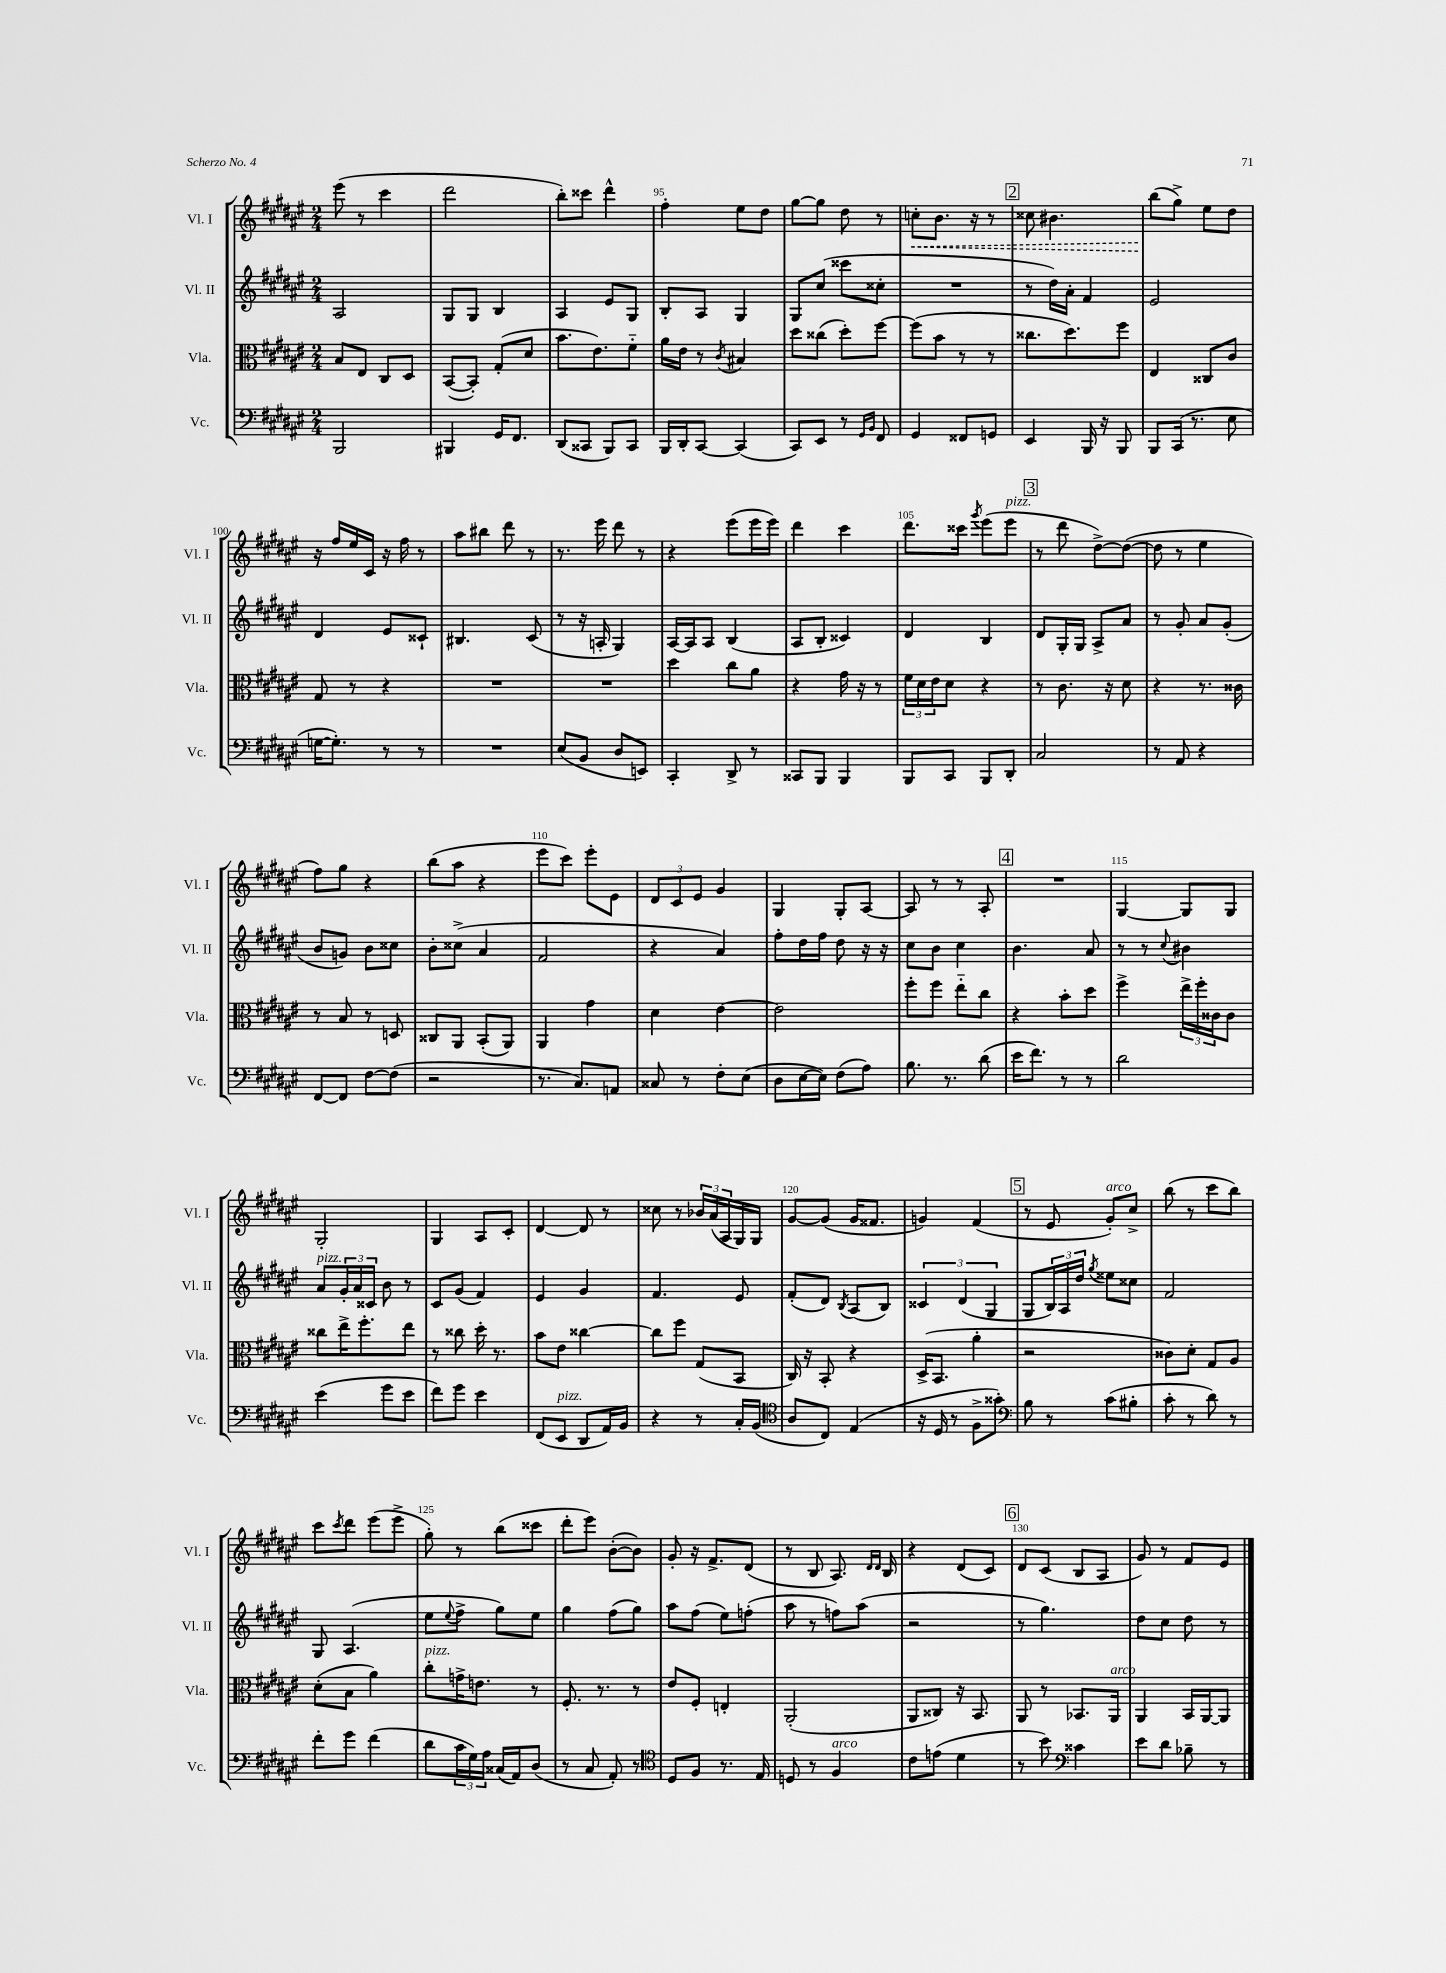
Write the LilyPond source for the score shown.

<<
\new StaffGroup <<
\new Staff = "s0" \with { instrumentName = "Vl. I" shortInstrumentName = "Vl. I" } {
    \clef treble \key fis \major \numericTimeSignature \time 2/4
    eis'''8( r8 cis'''4 |
    dis'''2 |
    b''8-.) cisis'''8 dis'''4-^ |
    fis''4-. eis''8 dis''8 |
    gis''8~ gis''8 dis''8 r8 |
    \once \override Hairpin.style = #'dashed-line c''8-.\< b'8. r16 r8 |
    \mark \markup { \box "2" } cisis''8 bis'4. |
    b''8\!( gis''8->) eis''8 dis''8 |
    r16 fis''16 eis''16 cis'16 r16 fis''16 r8 |
    ais''8 bis''8 dis'''8 r8 |
    r8. eis'''16 dis'''8 r8 |
    r4 eis'''8( eis'''16 eis'''16) |
    dis'''4 cis'''4 |
    dis'''8. cisis'''16 \acciaccatura { gis'''8 } eis'''8( eis'''8^\markup { \italic "pizz." } |
    \mark \markup { \box "3" } r8 dis'''8 dis''8~->) dis''8~( |
    dis''8 r8 eis''4 |
    fis''8) gis''8 r4 |
    b''8( ais''8 r4 |
    eis'''8 cis'''8) eis'''8-. eis'8 |
    \tuplet 3/2 { dis'8 cis'8 eis'8 } gis'4 |
    gis4 gis8-. ais8~ |
    ais8 r8 r8 ais8-. |
    \mark \markup { \box "4" } R2 |
    gis4~ gis8 gis8 |
    gis2-. |
    gis4 ais8 cis'8-. |
    dis'4~ dis'8 r8 |
    cisis''8 r8 \tuplet 3/2 { bes'16 ais'16( ais16 } gis16) gis16 |
    gis'8~ gis'8( gis'16 fisis'8. |
    g'4) fis'4( |
    \mark \markup { \box "5" } r8 eis'8 gis'8-.^\markup { \italic "arco" }) cis''8-> |
    b''8( r8 cis'''8 b''8) |
    cis'''8 \acciaccatura { cis'''8 } dis'''8 eis'''8( eis'''8-> |
    gis''8-.) r8 b''8( cisis'''8 |
    dis'''8-. eis'''8) b'8~-.( b'8) |
    gis'8-. r16 fis'8.-> dis'8( |
    r8 b8 ais8.) \grace { dis'16 dis'16 } b16 |
    r4 dis'8( cis'8) |
    \mark \markup { \box "6" } dis'8 cis'8( b8 ais8 |
    gis'8) r8 fis'8 eis'8 \bar "|." |
}
\new Staff = "s1" \with { instrumentName = "Vl. II" shortInstrumentName = "Vl. II" } {
    \clef treble \key fis \major \numericTimeSignature \time 2/4
    ais2 |
    gis8 gis8 b4 |
    ais4 eis'8 gis8 |
    b8-. ais8 gis4 |
    gis8 cis''8( cisis'''8 cisis''8-. |
    R2 |
    \mark \markup { \box "2" } r8 dis''16) ais'16-. fis'4 |
    eis'2 |
    dis'4 eis'8 cisis'8-! |
    bis4. cis'8( |
    r8 r16 a16-. gis4) |
    ais16~ ais16 ais8 b4( |
    ais8 b8-. cisis'4) |
    dis'4 b4 |
    \mark \markup { \box "3" } dis'8 gis16-. gis16 ais8-> ais'8 |
    r8 gis'8-. ais'8 gis'8-.( |
    b'8 g'8) b'8 cisis''8 |
    b'8-. cisis''8->( ais'4 |
    fis'2 |
    r4 ais'4) |
    fis''8-. dis''16 fis''16 dis''8 r16 r16 |
    cis''8 b'8 cis''4 |
    \mark \markup { \box "4" } b'4. ais'8 |
    r8 r8 \appoggiatura { cis''8 } bis'4 |
    ais'8^\markup { \italic "pizz." } \tuplet 3/2 { gis'16-. ais'16 cisis'16 } b'8 r8 |
    cis'8 gis'8( fis'4) |
    eis'4 gis'4 |
    fis'4. eis'8 |
    fis'8-.( dis'8) \acciaccatura { b8 } ais8( b8) |
    \tuplet 3/2 { cisis'4 dis'4( gis4 } |
    \mark \markup { \box "5" } gis8 \tuplet 3/2 { b16) ais16 dis''16 } \acciaccatura { gis''8 } eisis''8 cisis''8 |
    fis'2 |
    gis8 ais4.( |
    eis''8 \appoggiatura { eis''8 } fis''8-> gis''8) eis''8 |
    gis''4 fis''8( gis''8) |
    ais''8 fis''8( eis''8) f''8-.( |
    ais''8 r8 f''8) ais''8( |
    r2 |
    \mark \markup { \box "6" } r8 gis''4.) |
    dis''8 cis''8 dis''8 r8 \bar "|." |
}
\new Staff = "s2" \with { instrumentName = "Vla." shortInstrumentName = "Vla." } {
    \clef alto \key fis \major \numericTimeSignature \time 2/4
    b8 eis8 cis8 dis8 |
    b,8~( b,8-.) gis8-.( dis'8 |
    b'8. eis'8.) fis'8-_ |
    ais'16 eis'16 r8 \acciaccatura { cis'8 } bis4 |
    dis''8 cisis''8( dis''8-.) fis''8~ |
    fis''8( b'8 r8 r8 |
    \mark \markup { \box "2" } cisis''8. dis''8.) fis''8 |
    eis4 cisis8 cis'8 |
    gis8 r8 r4 |
    R2 |
    R2 |
    dis''4 cis''8 ais'8 |
    r4 gis'16 r16 r8 |
    \tuplet 3/2 { fis'16 dis'16 eis'16 } dis'8 r4 |
    \mark \markup { \box "3" } r8 cis'8. r16 dis'8 |
    r4 r8. cisis'16 |
    r8 b8 r8 d8 |
    cisis8 ais,8 b,8-.( ais,8) |
    ais,4 gis'4 |
    dis'4 eis'4~ |
    eis'2 |
    fis''8-. fis''8 eis''8-_ cis''8 |
    \mark \markup { \box "4" } r4 b'8-. dis''8 |
    fis''4-> \tuplet 3/2 { eis''16-> fis''16-. cisis'16 } cisis'8 |
    cisis''8 eis''16-> fis''8.-. eis''8 |
    r8 cisis''8 dis''16-. r8. |
    b'8 eis'8 cisis''4~ |
    cisis''8 fis''8 gis8( b,8 |
    cis16) r16 b,8-. r4 |
    dis16->( b,8. ais'4-. |
    \mark \markup { \box "5" } r2 |
    cisis'8) dis'8-. gis8 ais8 |
    dis'8-.( b8 ais'4) |
    cis''8-.^\markup { \italic "pizz." } g'16-> e'8. r8 |
    fis8.-. r8. r8 |
    eis'8 fis8-. e4-. |
    ais,2-.( |
    ais,8 cisis8) r16 b,8. |
    \mark \markup { \box "6" } ais,8 r8 bes,8. ais,16^\markup { \italic "arco" } |
    ais,4 b,16 ais,16~ ais,8 \bar "|." |
}
\new Staff = "s3" \with { instrumentName = "Vc." shortInstrumentName = "Vc." } {
    \clef bass \key fis \major \numericTimeSignature \time 2/4
    b,,2 |
    bis,,4 gis,16 fis,8. |
    dis,8( cisis,8 b,,8) cisis,8 |
    b,,16 dis,16-. cis,8~ cis,4( |
    cis,8) eis,8 r8 \grace { gis,16 b,16 } fis,8 |
    gis,4 fisis,8 g,8 |
    \mark \markup { \box "2" } eis,4 b,,16 r16 b,,8 |
    b,,8 cis,16( r8. eis8 |
    g16~ g8.-.) r8 r8 |
    R2 |
    eis8( b,8 dis8 e,8) |
    cis,4-. dis,8-> r8 |
    cisis,8 b,,8 b,,4 |
    b,,8 cis,8 b,,8 dis,8-. |
    \mark \markup { \box "3" } cis2 |
    r8 ais,8 r4 |
    fis,8~ fis,8 fis8~ fis8( |
    r2 |
    r8. cis8.) a,8 |
    cisis8 r8 fis8-. eis8( |
    dis8 eis16~ eis16) fis8( ais8) |
    b8. r8. dis'8( |
    \mark \markup { \box "4" } eis'16 fis'8.) r8 r8 |
    dis'2 |
    eis'4( gis'8 eis'8 |
    fis'8) gis'8 eis'4 |
    fis,8( eis,8^\markup { \italic "pizz." } dis,8 ais,16) b,16 |
    r4 r8 cis16-. b,16( |
    \clef tenor ais8 cis8) eis4( |
    r16 dis16 r8 fis8-> gisis'8-.) |
    \mark \markup { \box "5" } \clef bass b8 r8 cis'8( bis8-. |
    cis'8-. r8 dis'8) r8 |
    fis'8-. gis'8 fis'4( |
    dis'8 \tuplet 3/2 { cis'16 gis16) ais16 } cisis16( ais,16) dis8( |
    r8 cis8 ais,8-.) r8 |
    \clef tenor dis8 fis8 r8. eis16 |
    d8 r8 fis4^\markup { \italic "arco" } |
    cis'8 e'8( dis'4 |
    \mark \markup { \box "6" } r8 b'8) \clef bass cisis'4 |
    eis'8 dis'8 bes8-- r8 \bar "|." |
}
>>
>>
\layout { \context { \Score currentBarNumber = #92 \override BarNumber.break-visibility = ##(#f #t #t) barNumberVisibility = #(every-nth-bar-number-visible 5) } }
